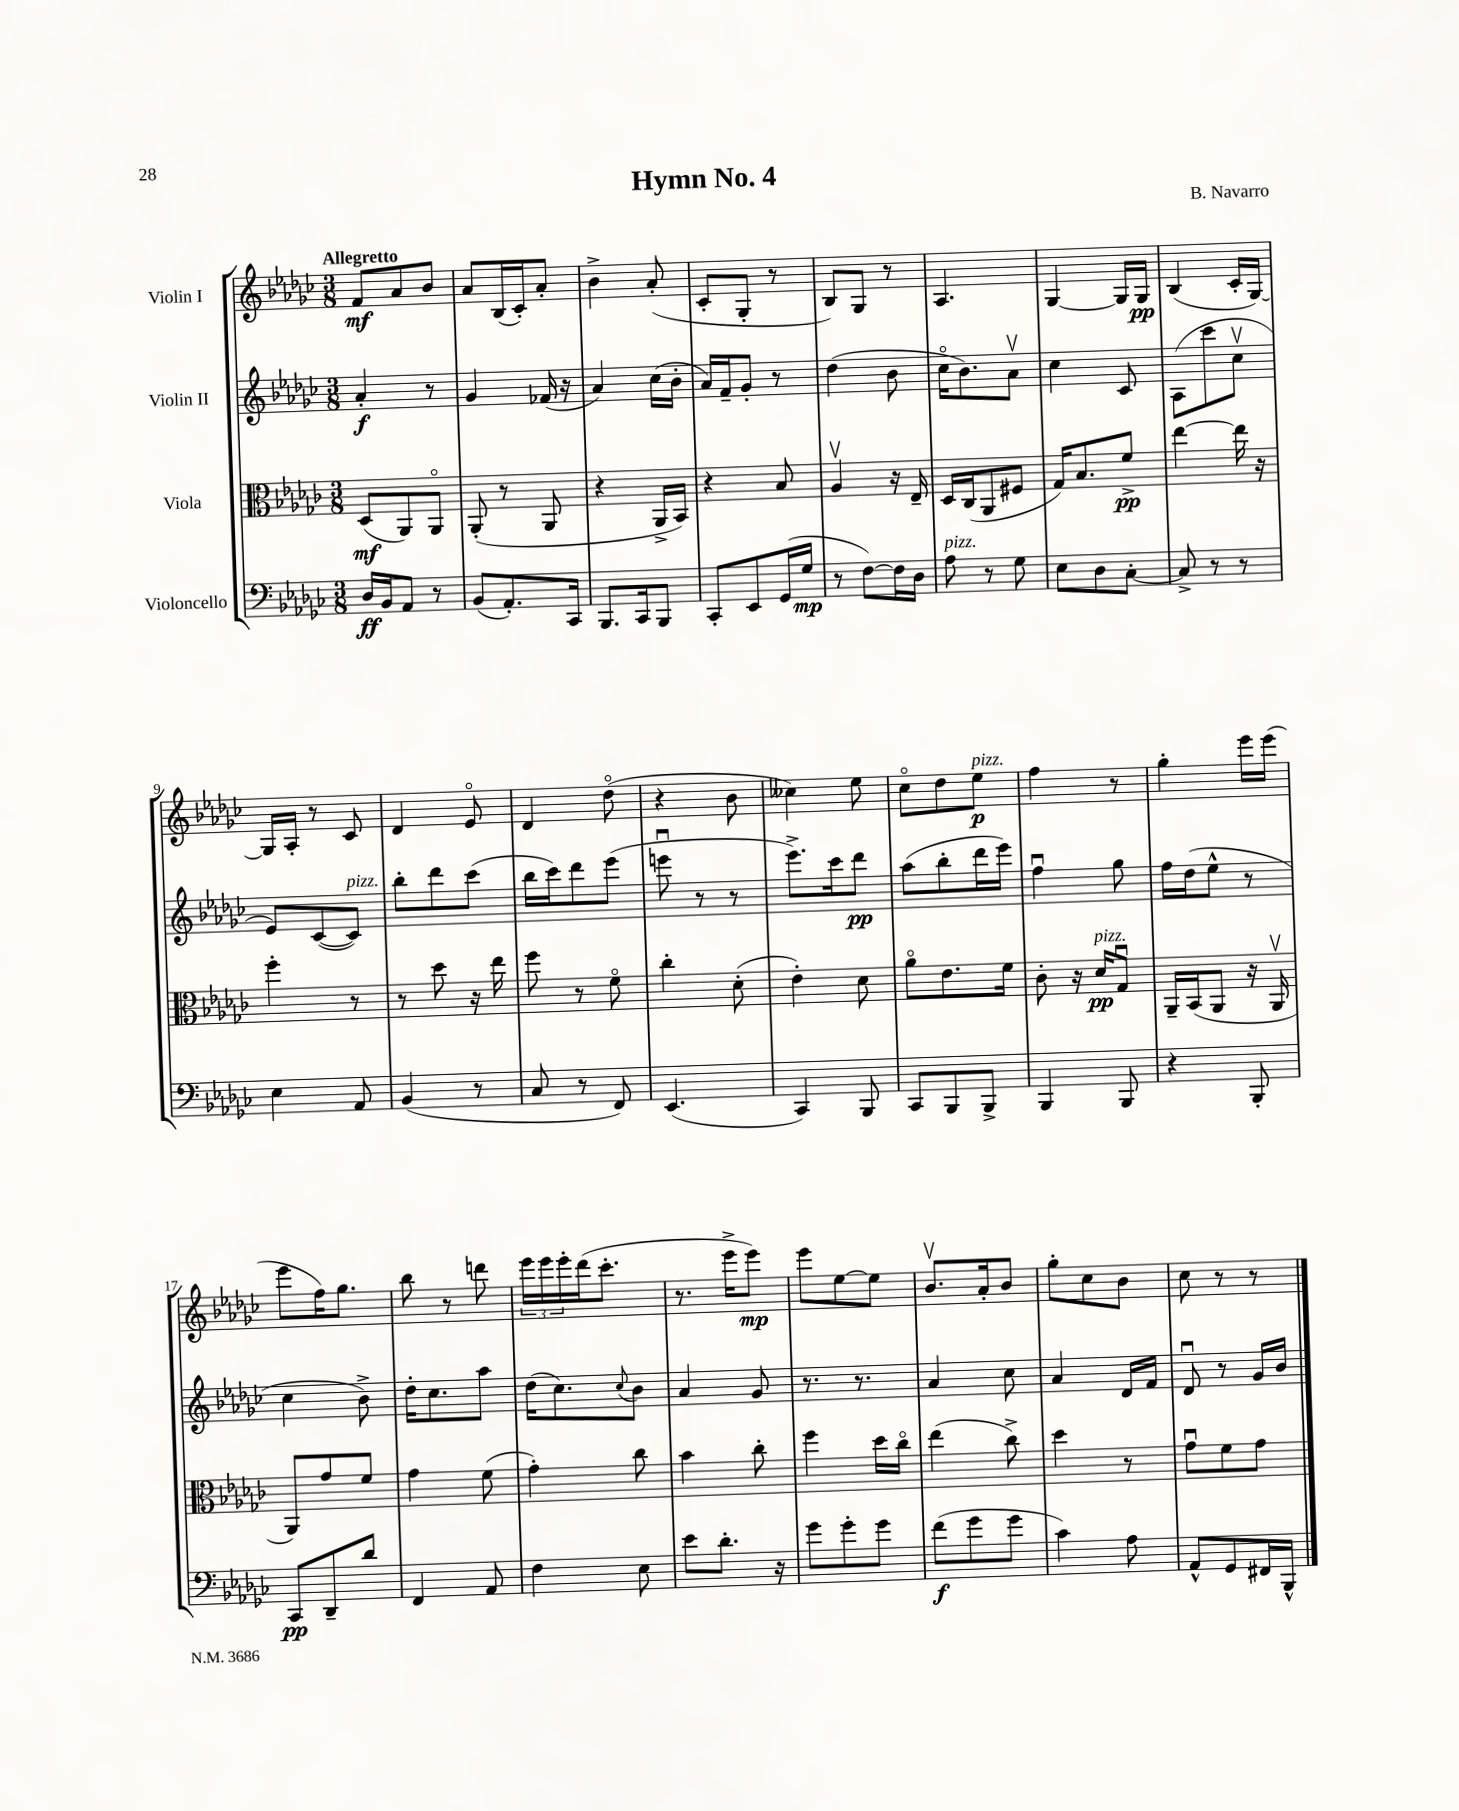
\header { title = "Hymn No. 4" composer = "B. Navarro" }
<<
\new StaffGroup <<
\new Staff = "s0" \with { instrumentName = "Violin I" } {
    \clef treble \key ges \major \numericTimeSignature \time 3/8 \tempo "Allegretto"
    f'8\mf aes'8 bes'8 |
    aes'8 bes16( ces'16-.) aes'8-. |
    bes'4-> aes'8-.( |
    ces'8-. ges8-. r8 |
    bes8) ges8 r8 |
    aes4. |
    ges4~ ges16 ges16\pp |
    bes4( ces'16-. ges16~) |
    ges16 aes16-. r8 ces'8 |
    des'4 ees'8\flageolet |
    des'4 des''8\flageolet( |
    r4 bes'8 |
    ceses''4) ees''8 |
    ces''8\flageolet des''8 ees''8\p^\markup { \italic "pizz." } |
    f''4 r8 |
    ges''4-. ees'''16 ees'''16( |
    ees'''8 f''16) ges''8. |
    bes''8 r8 d'''8 |
    \tuplet 3/2 { ees'''16 ees'''16 ees'''16-. } des'''16( ces'''8.-. |
    r8. ees'''16-> ees'''8\mp) |
    ees'''8 ees''8~ ees''8 |
    bes'8.\upbow aes'16-. bes'8 |
    ges''8-. ces''8 bes'8 |
    ces''8 r8 r8 \bar "|." |
}
\new Staff = "s1" \with { instrumentName = "Violin II" } {
    \clef treble \key ges \major \numericTimeSignature \time 3/8
    aes'4-.\f r8 |
    ges'4 fes'16( r16 |
    aes'4) ces''16( bes'16-. |
    aes'16) f'16-- ges'8-. r8 |
    des''4( bes'8 |
    ces''16\flageolet bes'8.) aes'8\upbow |
    ces''4 ces'8 |
    aes8( ces'''8 ces''8\upbow |
    ees'8) ces'8~( ces'8^\markup { \italic "pizz." }) |
    bes''8-. des'''8 ces'''8( |
    bes''16 ces'''16) des'''8 ees'''8( |
    e'''8\downbow r8 r8 |
    ees'''8.->) ces'''16 des'''8\pp |
    aes''8( bes''8-. des'''16 ees'''16) |
    f''4\downbow ges''8 |
    f''16 des''16( ees''8-^ r8 |
    ces''4 bes'8->) |
    des''16-. ces''8. aes''8 |
    des''16( ces''8.) \appoggiatura { ces''8 } bes'8 |
    aes'4 ges'8 |
    r8. r8. |
    aes'4 ces''8 |
    aes'4 des'16 f'16 |
    des'8\downbow r8 ges'16 bes'16 \bar "|." |
}
\new Staff = "s2" \with { instrumentName = "Viola" } {
    \clef alto \key ges \major \numericTimeSignature \time 3/8
    des8\mf( aes,8) aes,8\flageolet |
    aes,8-.( r8 aes,8 |
    r4 aes,16-> bes,16) |
    r4 bes8 |
    aes4\upbow r16 ees16-- |
    des16 ces16( aes,8 fis8 |
    ges16) bes8. f'8->\pp |
    ees''4~ ees''16 r16 |
    f''4-. r8 |
    r8 des''8 r16 ees''16 |
    f''8 r8 f'8\flageolet |
    ces''4-. des'8-.( |
    ees'4-.) des'8 |
    aes'8\flageolet ees'8. f'16 |
    ces'8-. r16 des'16\pp^\markup { \italic "pizz." } ges8\downbow |
    aes,16-- bes,16( aes,8 r16 aes,16\upbow |
    aes,8) ges'8 f'8 |
    ges'4 f'8( |
    ges'4-.) ces''8 |
    bes'4 ces''8-. |
    f''4 des''16 ces''16\flageolet |
    ees''4( ces''8->) |
    des''4 r8 |
    ges'8\downbow f'8 ges'8 \bar "|." |
}
\new Staff = "s3" \with { instrumentName = "Violoncello" } {
    \clef bass \key ges \major \numericTimeSignature \time 3/8
    des16\ff bes,16 aes,8 r8 |
    bes,8( aes,8.-.) ces,16 |
    bes,,8. ces,16 bes,,8 |
    ces,8-. ees,8 ges,16( ges16\mp |
    r8 f8~) f16 des16 |
    aes8^\markup { \italic "pizz." } r8 ges8 |
    ees8 des8 ces8~-. |
    ces8-> r8 r8 |
    ees4 aes,8 |
    bes,4( r8 |
    ces8 r8 f,8) |
    ees,4.( |
    ces,4) bes,,8 |
    ces,8 bes,,8 bes,,8-> |
    bes,,4 bes,,8 |
    r4 bes,,8-. |
    ces,8\pp des,8-- des'8 |
    f,4 aes,8 |
    f4 ees8 |
    ees'8 des'8.-. r16 |
    ges'8 ges'8-. ges'8 |
    f'8\f( ges'8 ges'8 |
    ces'4) aes8 |
    aes,8-^ ges,8 fis,16 bes,,16-^ \bar "|." |
}
>>
>>
